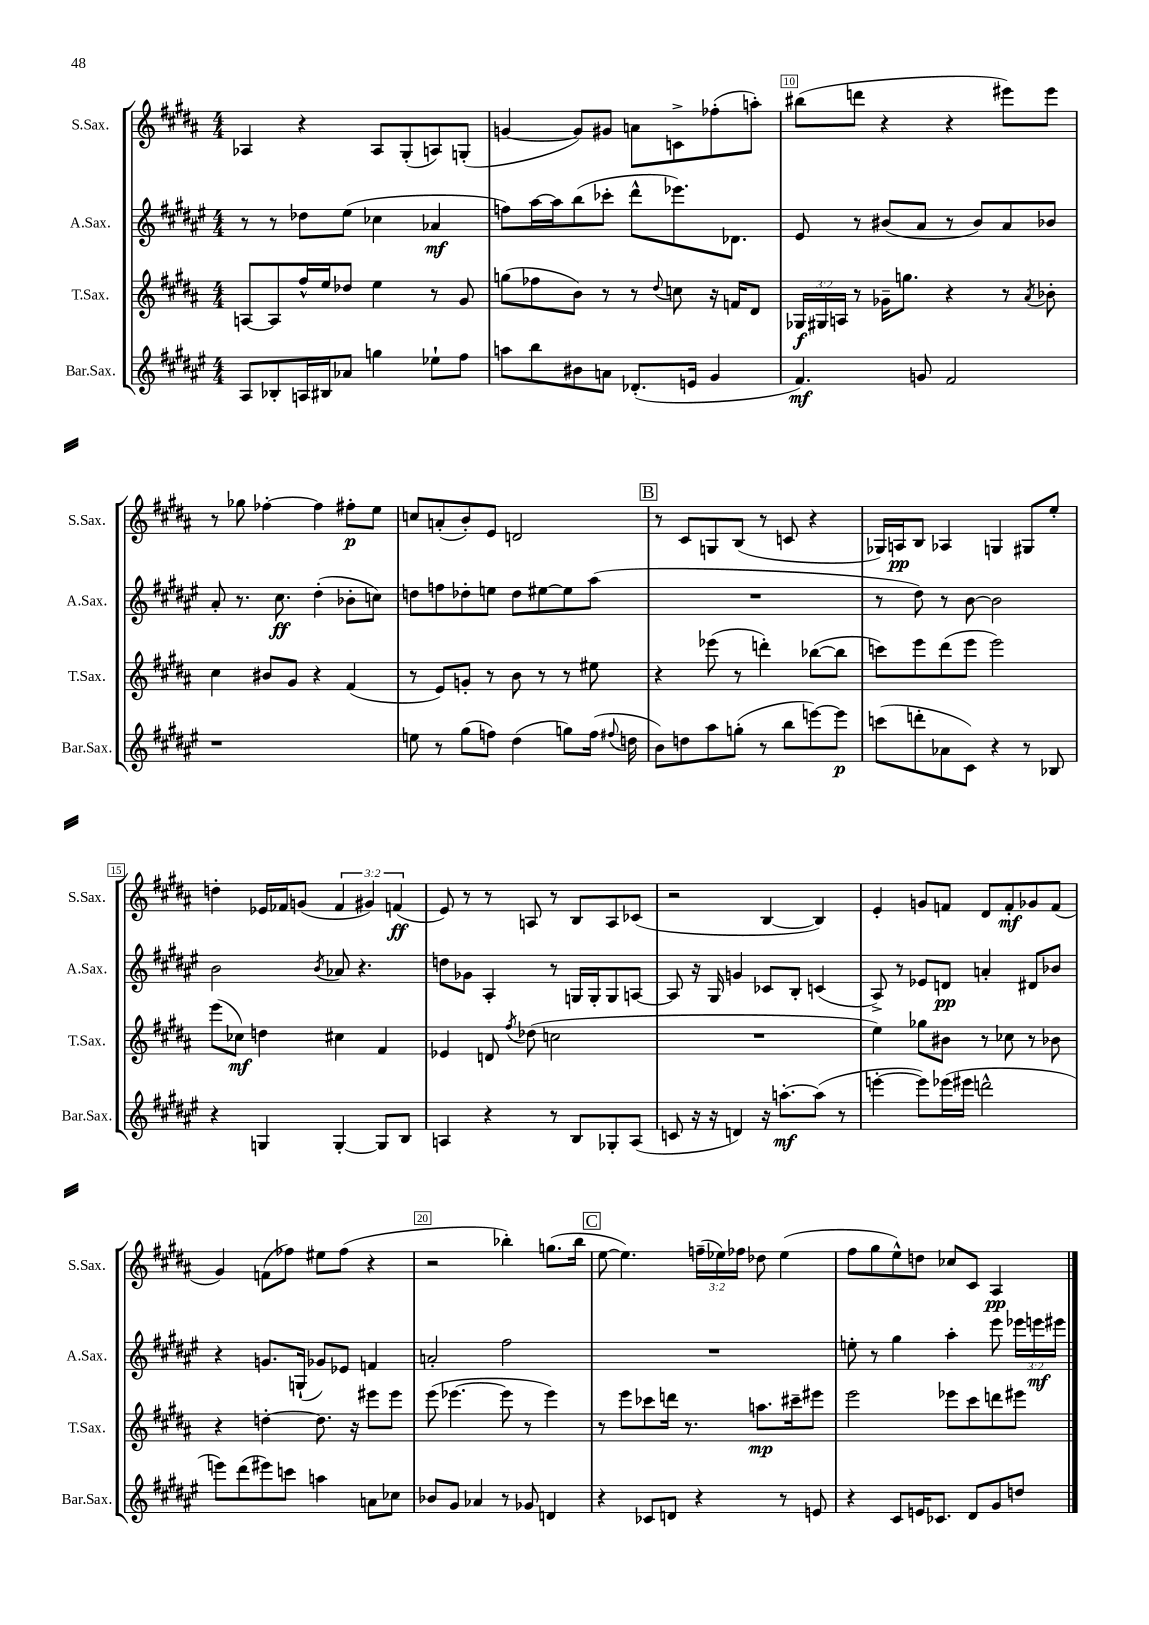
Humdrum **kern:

**kern	**kern	**kern	**kern
*staff4	*staff3	*staff2	*staff1
*clefG2	*clefG2	*clefG2	*clefG2
*k[f#c#g#d#a#e#]	*k[f#c#g#d#a#]	*k[f#c#g#d#a#e#]	*k[f#c#g#d#a#]
*M4/4	*M4/4	*M4/4	*M4/4
8A#	[8A	8r	4A-
8B-'	8A]	8r	.
16A	16ff#^^	8dd-	4r
16B#	16ee	.	.
8a-	8dd-	(8ee#	.
4gg	4ee	4cc-	8A-
.	.	.	(8G#'
8ee-`	8r	4a-	8A)
8ff#	8g#	.	(8G'
=	=	=	=
8aa	(8gg	8ff)	[4g
8bb	8ff-	[16aa#	.
.	.	16aa#]	.
8b#	8b)	(8bb	8g])
8a	8r	8ccc-'	8g#
(8.d-'	8r	8ddd#^^	8a
.	8qqdd#	.	.
.	8cc	8.eee-)	8c^
16e	.	.	.
4g#	16r	.	(8ff-'
.	16f	8.d-	.
.	8d#	.	8aa')
=	=	=	=
4.f#)	24G-	8e#	(8bb#
.	24G#	.	.
.	24A	.	.
.	8r	8r	8ddd
.	16g-~	(8b#	4r
.	8.gg	.	.
8g	.	8a#	.
2f#	4r	8r	4r
.	.	8b#)	.
.	8r	8a#	8eee#)
.	8qa#	.	.
.	8b-'	8b-	8eee#
=	=	=	=
1r	4cc#	8a#'	8r
.	.	8.r	8gg-
.	8b#	.	[4ff-'
.	.	8.cc#	.
.	8g#	.	.
.	4r	(4dd#'	4ff-]
.	(4f#	8b-'	8ff#'
.	.	8cc)	8ee
=	=	=	=
8ee	8r	8dd	8cc
8r	8e)	8ff	(8a'
(8gg#	8g'	8dd-'	8b')
8ff)	8r	8ee	8e
(4dd#	8b	8dd-	2d
.	8r	[8ee#	.
8gg)	8r	8ee#]	.
(16ff	8ee#	(8aa#	.
8qqff#	.	.	.
16dd	.	.	.
=	=	=	=
8b)	4r	1r	8r
8dd	.	.	8c#
8aa#	(8eee-	.	8G
(8gg'	8r	.	(8B
8r	4ddd')	.	8r
8bb	.	.	8c
[8eee)	([8bb-	.	4r
8eee]	8bb-]	.	.
=	=	=	=
(8ccc	8ccc)	8r	16G-)
.	.	.	16A
8ddd'	8eee	8dd#)	8B
8a-	(8ddd#	8r	4A-
8c#)	8eee	[8b	.
4r	2eee)	2b]	4G
8r	.	.	8G#
8B-	.	.	8ee'
=	=	=	=
4r	(8eee	2b	4dd'
.	8cc-)	.	.
4G	4dd	.	16e-
.	.	.	16f-
.	.	.	(8g
.	.	8qb	.
[4G'	4cc#	8a-	6f-
.	.	4.r	.
.	.	.	6g#)
8G]	4f#	.	.
.	.	.	(6f
8B	.	.	.
=	=	=	=
4A	4e-	8dd	8e)
.	.	8g-	8r
4r	8d	4A#'	8r
.	8qff#	.	.
.	(8dd-	.	8A
8r	2cc	8r	8r
8B	.	16G	8B
.	.	16G'	.
8G-'	.	8G	8A
(8A	.	[8A	(8c-
=	=	=	=
8c	1r	8A]	2r
16r	.	16r	.
16r	.	16G#	.
4d)	.	4g	.
16r	.	8c-	[4B
[8.aa'	.	.	.
.	.	8B'	.
(8aa]	.	(4c	4B])
8r	.	.	.
=	=	=	=
[4eee'	4ee)	8A#^)	4e'
.	.	8r	.
8eee])	8gg-	8e-	8g
(16eee-	8b#	8d	8f
16eee#	.	.	.
2ddd^^	8r	4a'	8d#
.	8cc-	.	8f'
.	8r	8d#	8g-
.	8b-	8b-	(8f
=	=	=	=
8eee)	4r	4r	4g#)
(8ddd#	.	.	.
8eee#)	[4dd'	8.g	(8f
8ccc	.	.	8ff-)
.	.	(16G`	.
4aa	8.dd]	8g-)	8ee#
.	.	8e-	(8ff-
.	16r	.	.
8a	8eee#	4f	4r
8cc-	8eee#	.	.
=	=	=	=
8b-	(8eee	2a'	2r
8g#	[4.eee-	.	.
4a-	.	.	.
8r	8eee-]	2ff#	4bb-')
8g-	8r	.	.
4d	4eee-)	.	(8.gg
.	.	.	16bb-
=	=	=	=
4r	8r	1r	[8ee
.	8eee	.	4.ee])
8c-	8ccc-	.	.
8d	16ddd	.	.
.	8.r	.	.
4r	.	.	(24ff~
.	.	.	24ee-)
.	.	.	24ff-
.	8.aa	.	8dd-
8r	.	.	(4ee-
.	16ccc#~	.	.
8e	8eee#	.	.
=	=	=	=
4r	2eee	8ee'	8ff#
.	.	8r	8gg#
8c#	.	4gg#	8ee^^)
16e	.	.	8dd
8.c-	.	.	.
.	8eee-	4aa#'	8cc-
8d#	8ccc#	.	8c#
8g#	8ddd	8eee#	4A#
8dd	8eee#	24eee-	.
.	.	24eee	.
.	.	24eee#	.
==	==	==	==
*-	*-	*-	*-
